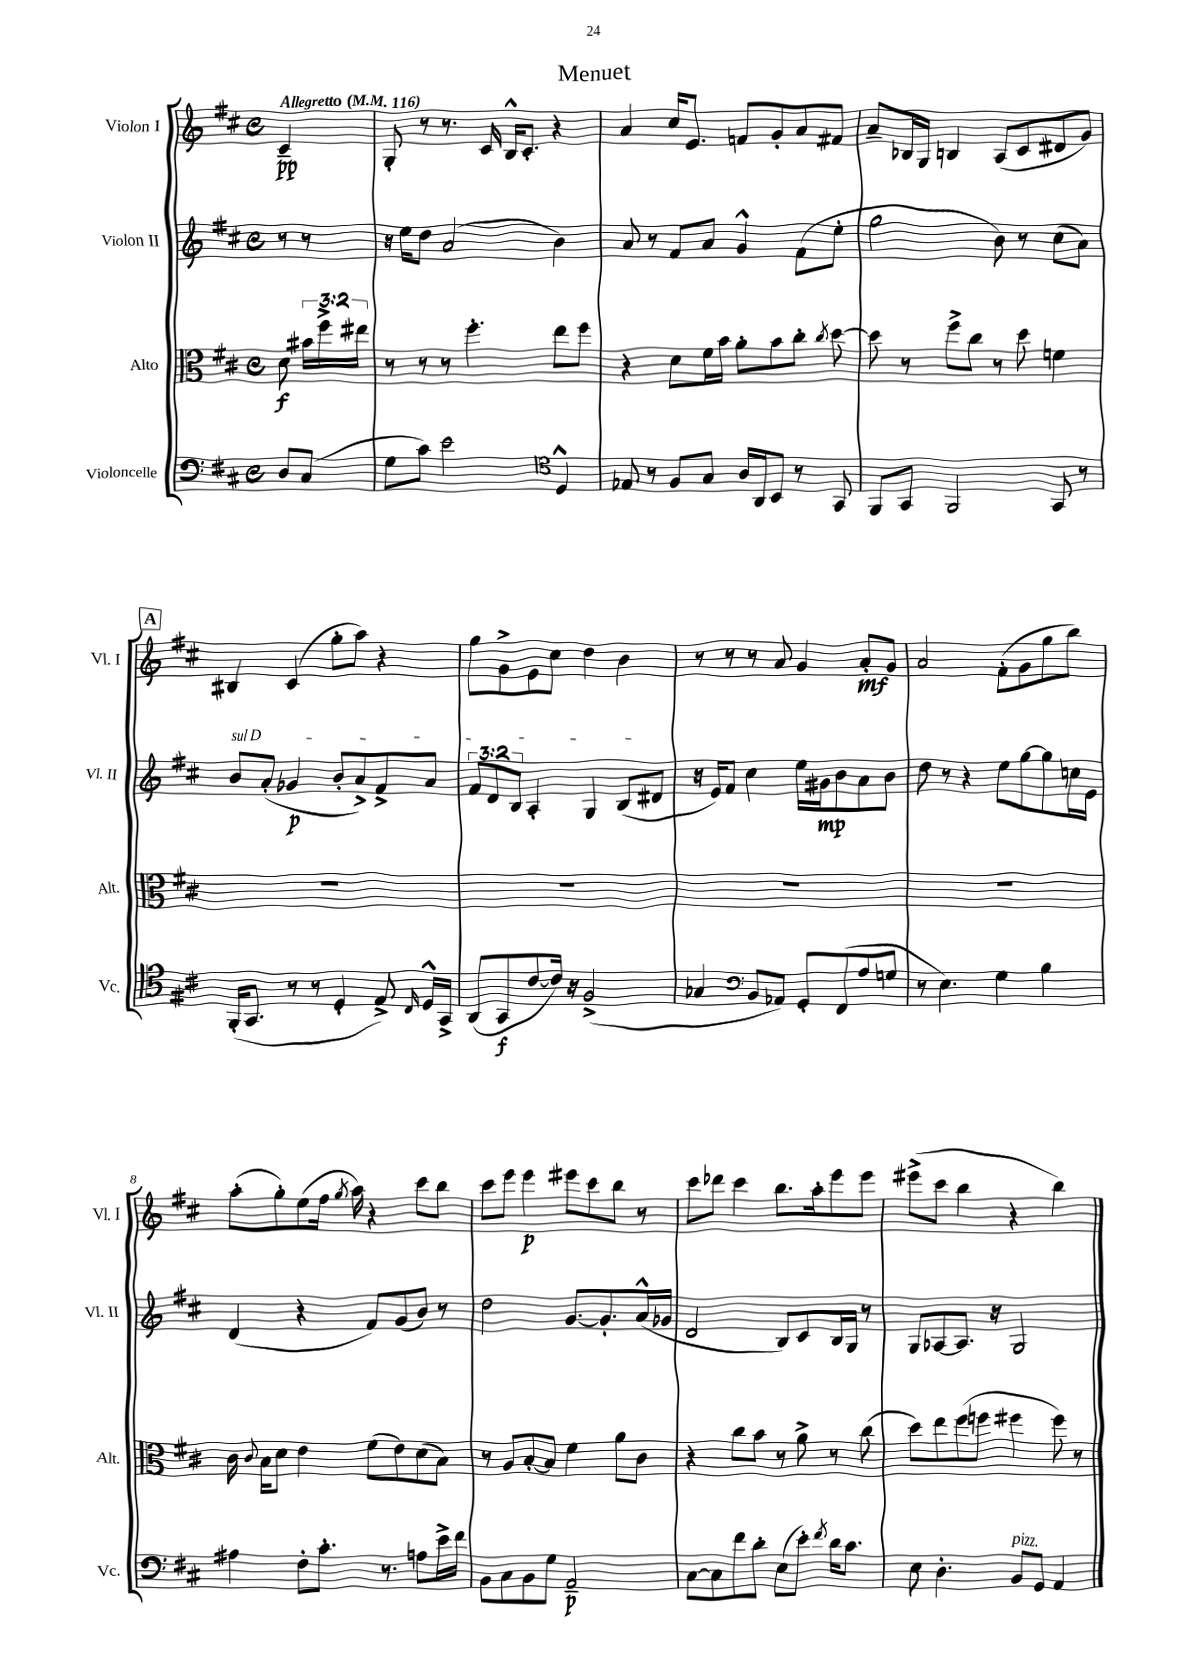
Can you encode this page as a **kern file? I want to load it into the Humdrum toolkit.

**kern	**dynam	**kern	**dynam	**kern	**dynam	**kern	**dynam
*part4	*part4	*part3	*part3	*part2	*part2	*part1	*part1
*staff4	*staff4	*staff3	*staff3	*staff2	*staff2	*staff1	*staff1
*I"Violoncelle	*	*I"Alto	*	*I"Violon II	*	*I"Violon I	*
*I'Vc.	*	*I'Alt.	*	*I'Vl. II	*	*I'Vl. I	*
*clefF4	*	*clefC3	*	*clefG2	*	*clefG2	*
*k[f#c#]	*	*k[f#c#]	*	*k[f#c#]	*	*k[f#c#]	*
*M4/4	*	*M4/4	*	*M4/4	*	*M4/4	*
*met(c)	*	*met(c)	*	*met(c)	*	*met(c)	*
*MM116	*	*MM116	*	*MM116	*	*MM116	*
=	=	=	=	=	=	=	=
!	!	!	!	!	!	!LO:TX:a:B:t=Allegretto	!
8D/L	.	8d\	f	8r	.	4c#~/	pp
(8C#/J	.	24b#X\LL	.	8r	.	.	.
.	.	24ff#^\	.	.	.	.	.
.	.	24ee#X\JJ	.	.	.	.	.
=1	=1	=1	=1	=1	=1	=1	=1
8G\L	.	8r	.	16r	.	8G'/	.
.	.	.	.	16ee\KL	.	.	.
8c#\J)	.	8r	.	8dd\J	.	8r	.
2e\	.	8r	.	(2a/	.	8.r	.
.	.	4.ff#'\	.	.	.	.	.
.	.	.	.	.	.	16c#/	.
.	.	.	.	.	.	16B^^/KL	.
.	.	.	.	.	.	8.c#'/J	.
*clefC4	*	*	*	*	*	*	*
4D^^/	.	8ee\L	.	4b\)	.	4r	.
.	.	8ff#\J	.	.	.	.	.
=2	=2	=2	=2	=2	=2	=2	=2
8E-X/	.	4r	.	8a/	.	4a/	.
8r	.	.	.	8r	.	.	.
8F#/L	.	8d\L	.	8f#/L	.	16cc#/KL	.
.	.	.	.	.	.	8.e/J	.
8G/J	.	16f#\L	.	8a/J	.	.	.
.	.	16b\JJ	.	.	.	.	.
16A/LL	.	8a'\L	.	4g^^/	.	8fn/L	.
16AA/J	.	.	.	.	.	.	.
8BB/J	.	8b\	.	.	.	8g'/	.
8r	.	8cc#'\J	.	(8f#\L	.	8a/	.
.	.	8qcc#/	.	.	.	.	.
8GG/	.	[8dd\	.	8ee'\J	.	8f#X/J	.
=3	=3	=3	=3	=3	=3	=3	=3
8FF#/L	.	8dd\]	.	2gg\	.	8a~/L	.
8GG/J	.	8r	.	.	.	16B-X/L	.
.	.	.	.	.	.	16G/JJ	.
2FF#/	.	8ff#^\L	.	.	.	4Bn/	.
.	.	8cc#\J	.	.	.	.	.
.	.	8r	.	8b\)	.	(8A/L	.
.	.	8dd\	.	8r	.	8c#/	.
8GG/	.	4fn\	.	(8cc#\L	.	8d#X/	.
8r	.	.	.	8a\J)	.	8g/J)	.
!!LO:LB:g=z
!!LO:REH:place=s1:t=A
=4	=4	=4	=4	=4	=4	=4	=4
!	!	!	!	!LO:TX:a:i:t=sul D	!	!	!
(16FF#'/KL	.	1r	.	8b/L	.	4B#X/	.
8.GG/J	.	.	.	.	.	.	.
.	.	.	.	(8a'/J	.	.	.
8r	.	.	.	4g-X/	p	(4c#/	.
8r	.	.	.	.	.	.	.
4D'/	.	.	.	8b'/L	.	8gg'\L	.
.	.	.	.	8a^/)	.	8aa\J)	.
8E^/)	.	.	.	8f#^/	.	4r	.
16qqC#/	.	.	.	.	.	.	.
16D^^/LL	.	.	.	8a/J	.	.	.
16GG^/JJ	.	.	.	.	.	.	.
=5	=5	=5	=5	=5	=5	=5	=5
(8AA/L	.	1r	.	12f#/L	.	8gg\L	.
.	.	.	.	12d/	.	.	.
8GG/	f	.	.	.	.	8g^\	.
.	.	.	.	12B/J	.	.	.
[8c#/	.	.	.	4A'/	.	8e\	.
16c#/Jk])	.	.	.	.	.	8cc#\J	.
16r	.	.	.	.	.	.	.
(2F#^/	.	.	.	4G/	.	4dd\	.
.	.	.	.	(8B/L	.	4b\	.
.	.	.	.	8d#X/J	.	.	.
=6	=6	=6	=6	=6	=6	=6	=6
4G-X/	.	1r	.	16r	.	8r	.
.	.	.	.	16e/KL)	.	.	.
.	.	.	.	8f#/J	.	8r	.
*clefF4	*	*	*	*	*	*	*
8BB/L	.	.	.	4cc#\	.	8r	.
8AA-X/J)	.	.	.	.	.	8a/	.
8GG'/L	.	.	.	16ee\LL	.	4g/	.
.	.	.	.	16g#X\J	mp	.	.
(8FF#/	.	.	.	8b\	.	.	.
8A/	.	.	.	8a\	.	8a'/L	mf
8Gn/J	.	.	.	8b\J	.	8g/J	.
=7	=7	=7	=7	=7	=7	=7	=7
8r	.	1r	.	8dd\	.	2a/	.
4.E\)	.	.	.	8r	.	.	.
.	.	.	.	4r	.	.	.
4G\	.	.	.	8ee\L	.	(8f#'\L	.
.	.	.	.	[8gg\	.	8g\	.
4B\	.	.	.	8gg\]	.	8gg\	.
.	.	.	.	16ccn\L	.	8bb\J)	.
.	.	.	.	16e\JJ	.	.	.
!!LO:LB:g=z
=8	=8	=8	=8	=8	=8	=8	=8
4A#X\	.	16c#\	.	(4d/	.	(8aa'\L	.
.	.	8qqc#/	.	.	.	.	.
.	.	16B\KL	.	.	.	.	.
.	.	8d\J	.	.	.	8gg'\)	.
8F#'\L	.	4e\	.	4r	.	(8ee\	.
8.c#'\J	.	.	.	.	.	16ff#\Jk	.
.	.	.	.	.	.	8qgg/	.
.	.	.	.	.	.	16aa\)	.
.	.	(8f#\L	.	8f#/L)	.	4r	.
8.r	.	.	.	.	.	.	.
.	.	8e\)	.	(8g/	.	.	.
8An\L	.	(8d\	.	8b/J)	.	8ccc#\L	.
16e^\L	.	8B\J)	.	8r	.	8bb\J	.
16f#\JJ	.	.	.	.	.	.	.
=9	=9	=9	=9	=9	=9	=9	=9
8BB\L	.	8r	.	2dd\	.	8ccc#\L	.
8C#\	.	8A/L	.	.	.	8eee\J	.
8BB\	.	[8B'/	.	.	.	4eee\	p
8G\J	.	8B/J]	.	.	.	.	.
2AA~/	p	4f#\	.	[8.g/L	.	8eee#X\L	.
.	.	.	.	.	.	8ccc#\	.
.	.	.	.	8.g'/]	.	.	.
.	.	8a\L	.	.	.	8bb\J	.
.	.	8c#\J	.	(16a^^/L	.	8r	.
.	.	.	.	16g-X/JJ	.	.	.
=10	=10	=10	=10	=10	=10	=10	=10
[8C#\L	.	4r	.	2d/	.	8ccc#\L	.
8C#\]	.	.	.	.	.	8ddd-X\J	.
8f#\	.	8cc#\L	.	.	.	4ccc#\	.
8d'\J	.	8b\J	.	.	.	.	.
(8E\L	.	8r	.	8B/L)	.	8.bb\L	.
8e'\J)	.	8a^\	.	8c#/	.	.	.
.	.	.	.	.	.	16aa'\k	.
8qf#/	.	.	.	.	.	.	.
16d\KL	.	8r	.	16B/L	.	8eee\	.
8.c#\J	.	.	.	16G/JJ	.	.	.
.	.	(8cc#\	.	8r	.	8eee\J	.
=11	=11	=11	=11	=11	=11	=11	=11
8E\	.	8dd\L)	.	8G/L	.	(8eee#X^\L	.
4.D'\	.	8ee\	.	[8A-X/	.	8ccc#\J	.
.	.	(8ff#\	.	8.A-/J]	.	4bb\	.
.	.	8ffn\J	.	.	.	.	.
.	.	.	.	16r	.	.	.
!LO:TX:a:i:t=pizz.	!	!	!	!	!	!	!
8BB/L	.	4ff#X\	.	2G/	.	4r	.
8GG/J	.	.	.	.	.	.	.
4AA/	.	8ff#\)	.	.	.	4bb\)	.
.	.	8r	.	.	.	.	.
==	==	==	==	==	==	==	==
*-	*-	*-	*-	*-	*-	*-	*-
